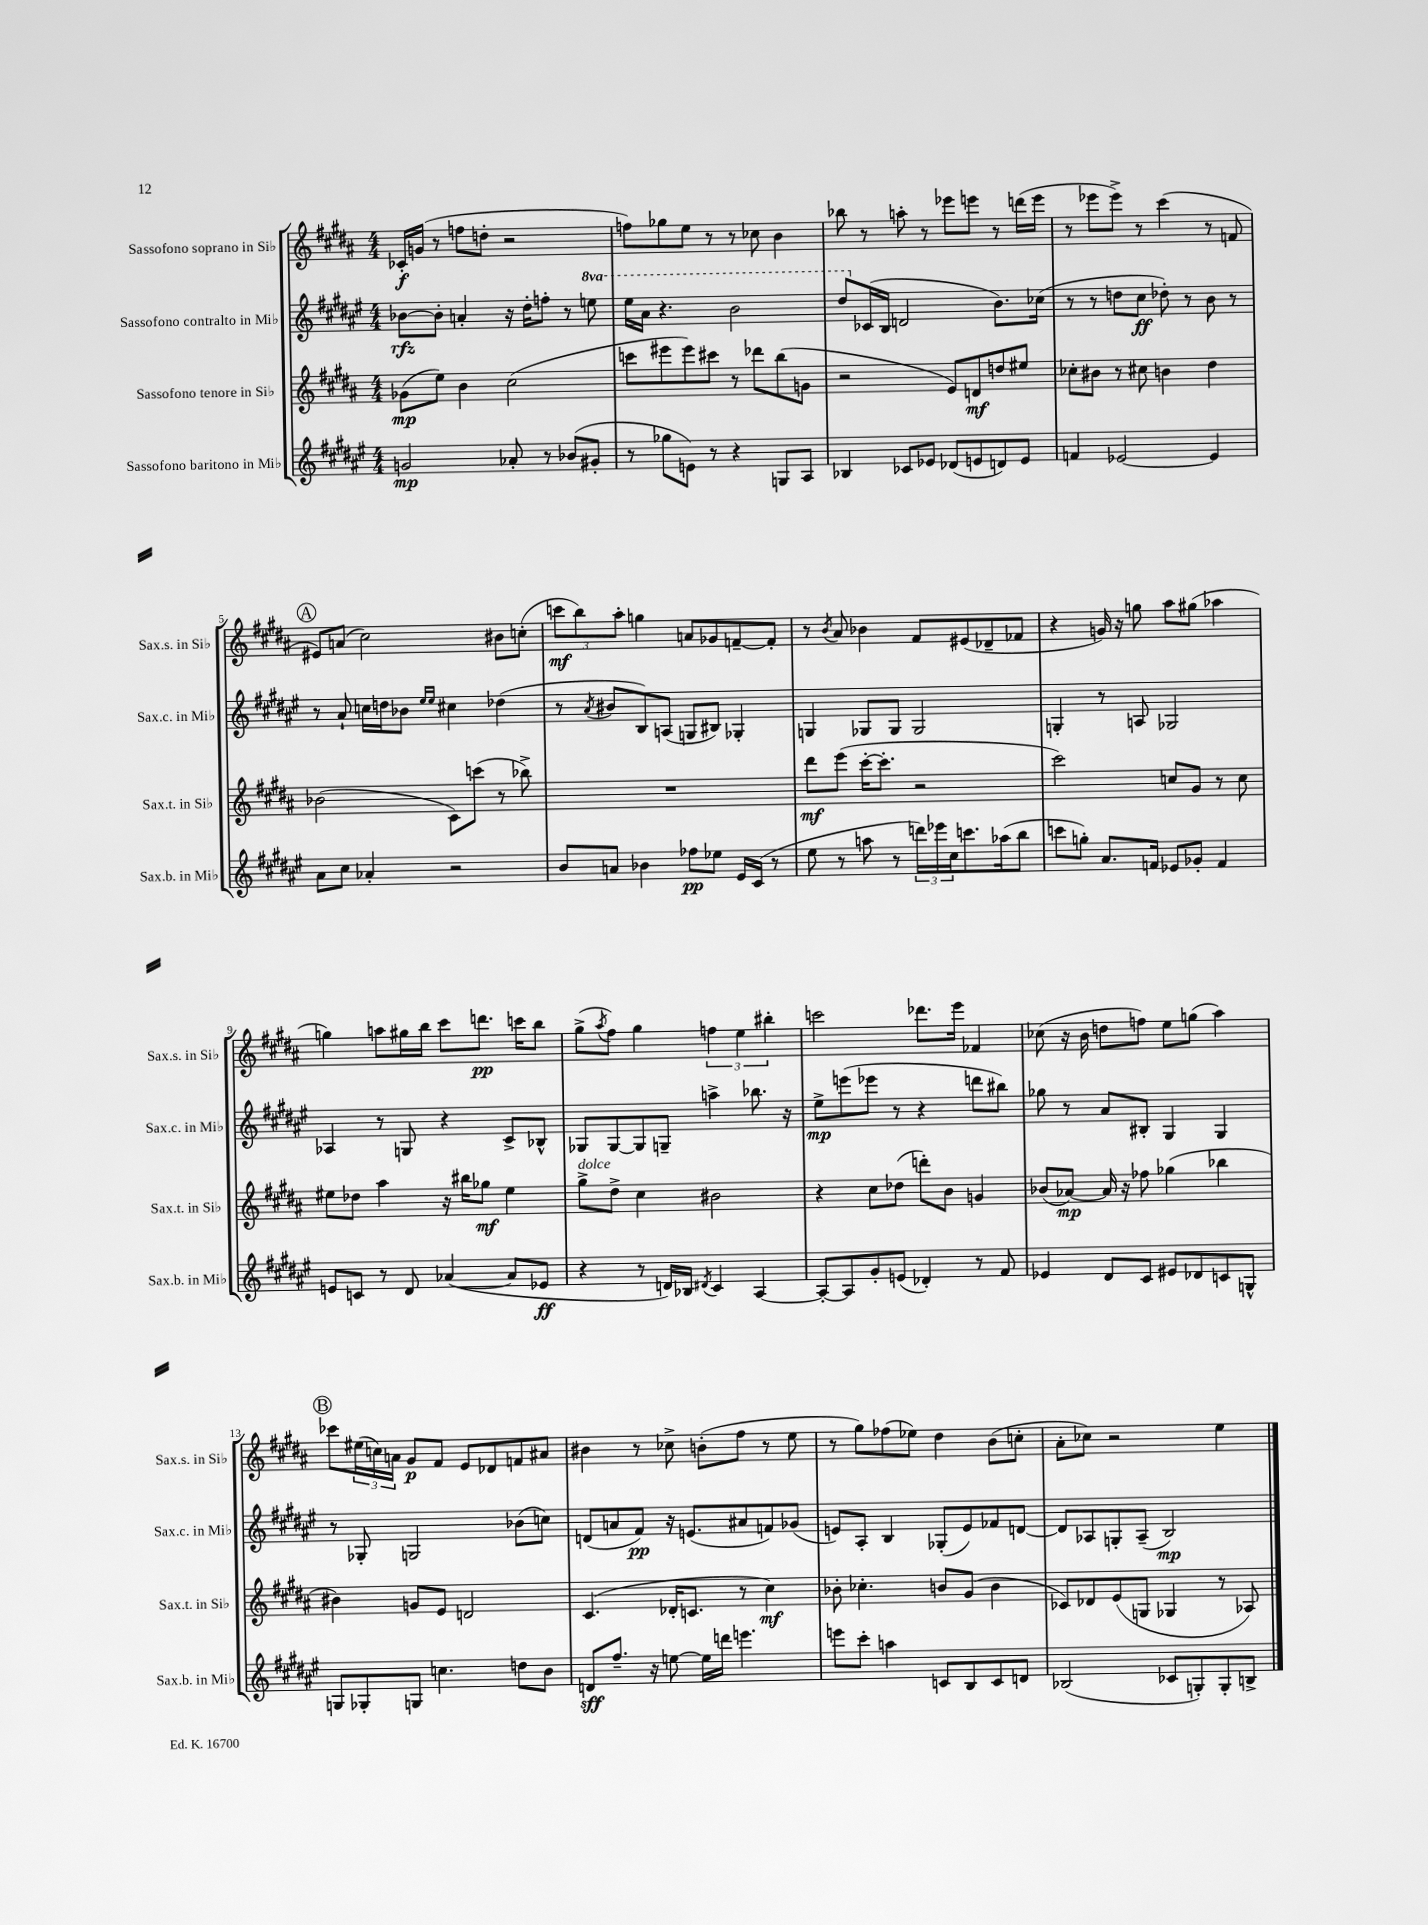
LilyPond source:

<<
\new StaffGroup <<
\new Staff = "s0" \with { instrumentName = "Sassofono soprano in Sib" shortInstrumentName = "Sax.s. in Sib" } {
    \clef treble \key b \major \numericTimeSignature \time 4/4
    ces'16-.\f g'16( r8 f''8 d''8-. r2 |
    f''8) ges''8 e''8 r8 r8 ces''8 b'4 |
    bes''8 r8 a''8-. r8 ees'''8 e'''8 r8 d'''16( e'''16 |
    r8 ees'''8 ees'''8->) r8 cis'''4( r8 f'8 |
    \mark \markup { \circle "A" } eis'8) a'8( cis''2) bis'8 c''8-.( |
    \tuplet 3/2 { c'''8\mf b''8) ais''8-. } g''4 a'8 ges'8 f'8~-- f'8-. |
    r8 \acciaccatura { b'8 } ais'8 bes'4 fis'8 eis'8( des'8-- fes'8 |
    r4 g'16) r16 g''8 ais''8 gis''8( aes''4 |
    g''4) a''8 gis''16 b''16 cis'''8 d'''8.\pp c'''16 b''8 |
    gis''8->( \acciaccatura { ais''8 } fis''8) gis''4 \tuplet 3/2 { f''4 e''4 bis''4-. } |
    c'''2 des'''8. e'''16 fes'4 |
    ces''8( r16 b'16 d''8 f''8) e''8 g''8( ais''4) |
    \mark \markup { \circle "B" } ces'''8 \tuplet 3/2 { eis''16( c''16) a'16 } gis'8\p fis'8 e'8 des'8 f'8 ais'8 |
    bis'4 r8 ces''8-> b'8-.( fis''8 r8 e''8 |
    r8 gis''8) fes''8( ees''8) dis''4 b'8( c''8-. |
    ais'8-. ces''8) r2 e''4 \bar "|." |
}
\new Staff = "s1" \with { instrumentName = "Sassofono contralto in Mib" shortInstrumentName = "Sax.c. in Mib" } {
    \clef treble \key fis \major \numericTimeSignature \time 4/4 \set Staff.ottavationMarkups = #ottavation-simple-ordinals
    bes'8~\rfz bes'8-. a'4-. r16 dis''16-. f''8-. r8 \ottava #1 e'''8 |
    eis'''16 ais''16 r4. b''2 |
    dis'''8 \ottava #0 ces'16( b16 d'2 b'8.) ces''16( |
    r8 r8 d''8 cis''8\ff des''8-.) r8 b'8 r8 |
    \mark \markup { \circle "A" } r8 ais'8-! c''16 d''16 bes'8 \grace { eis''16 eis''16 } cis''4 des''4( |
    r8 \acciaccatura { ais'8 } bis'8 b8) a8( g8 bis8) ges4-. |
    g4 ges8 ges8 ges2 |
    g4-. r8 a8 ges2 |
    aes4 r8 g8 r4 cis'8-> bes8-^ |
    ges8 ges8~ ges8 g8-- a''4-> bes''8. r16 |
    eis''8->\mp e'''8( ees'''8 r8 r4 d'''8 bis''8) |
    ges''8 r8 ais'8 bis8-. gis4 gis4 |
    \mark \markup { \circle "B" } r8 ges8-. g2 bes'8( c''8) |
    d'8( a'8 fis'8\pp) r16 e'8.( ais'8 f'8) ges'8( |
    e'8) ais8-. b4 ges8-.( e'8) fes'8 d'8~ |
    d'8 aes8 g8-. aes8--( b2\mp) \bar "|." |
}
\new Staff = "s2" \with { instrumentName = "Sassofono tenore in Sib" shortInstrumentName = "Sax.t. in Sib" } {
    \clef treble \key b \major \numericTimeSignature \time 4/4
    ges'8\mp( e''8) b'4 cis''2( |
    c'''8 eis'''8 eis'''8) cis'''8 r8 des'''8 b''8( g'8 |
    r2 e'8) d'8\mf d''8 eis''8 |
    ces''8-. bis'8 r8 cis''8 b'4 dis''4 |
    \mark \markup { \circle "A" } bes'2( cis'8) c'''8( r8 bes''8->) |
    R1 |
    dis'''8\mf e'''8( cis'''16~-. cis'''8.-. r2 |
    cis'''2) c''8 gis'8 r8 c''8 |
    eis''8 des''8 ais''4 r16 bis''16 ges''8\mf eis''4 |
    gis''8->^\markup { \italic "dolce" } dis''8-> cis''4 bis'2 |
    r4 cis''8 des''8( d'''8-.) b'8 g'4 |
    bes'8( aes'8~\mp) aes'16 r16 fes''8 ges''4( bes''4 |
    \mark \markup { \circle "B" } bis'4) g'8 e'8 d'2 |
    cis'4.( des'16-. c'8. r8 cis''4\mf) |
    bes'8-. ces''4.-. b'8 gis'8( b'4 |
    ces'8) des'8 e'8( g8 ges4 r8 aes8) \bar "|." |
}
\new Staff = "s3" \with { instrumentName = "Sassofono baritono in Mib" shortInstrumentName = "Sax.b. in Mib" } {
    \clef treble \key fis \major \numericTimeSignature \time 4/4
    g'2\mp aes'8-. r8 bes'8( gis'8-. |
    r8 ges''8 e'8) r8 r4 g8 ais8 |
    bes4 ces'8 ees'8 des'8( e'8 d'8) e'8 |
    f'4 ees'2~ ees'4 |
    \mark \markup { \circle "A" } ais'8 cis''8 aes'4-. r2 |
    b'8 a'8 bes'4 fes''8\pp ees''8 eis'16 cis'16( r8 |
    eis''8 r8 a''8 r8 \tuplet 3/2 { d'''16) ees'''16 cis''16 } c'''8. aes''16( b''8 |
    c'''8 g''8-.) ais'8. f'16 ees'8 ges'8-. f'4 |
    e'8 c'8 r8 dis'8 aes'4~( aes'8 ees'8\ff |
    r4 r8 d'16) bes16 \acciaccatura { dis'8 } cis'4 ais4~ |
    ais8~-. ais8 gis'8-. e'8( des'4-.) r8 fis'8 |
    ees'4 dis'8 cis'8 eis'8 des'8 c'8 g8-^ |
    \mark \markup { \circle "B" } g8 ges8-. g8 c''4. d''8 b'8 |
    d'8\sff fis''8.-- r16 e''8~ e''16 d'''16 e'''4. |
    e'''8 cis'''8-. a''4 c'8 b8 c'8 d'8 |
    bes2( ces'8 g8-.) g8-. b8-> \bar "|." |
}
>>
>>
